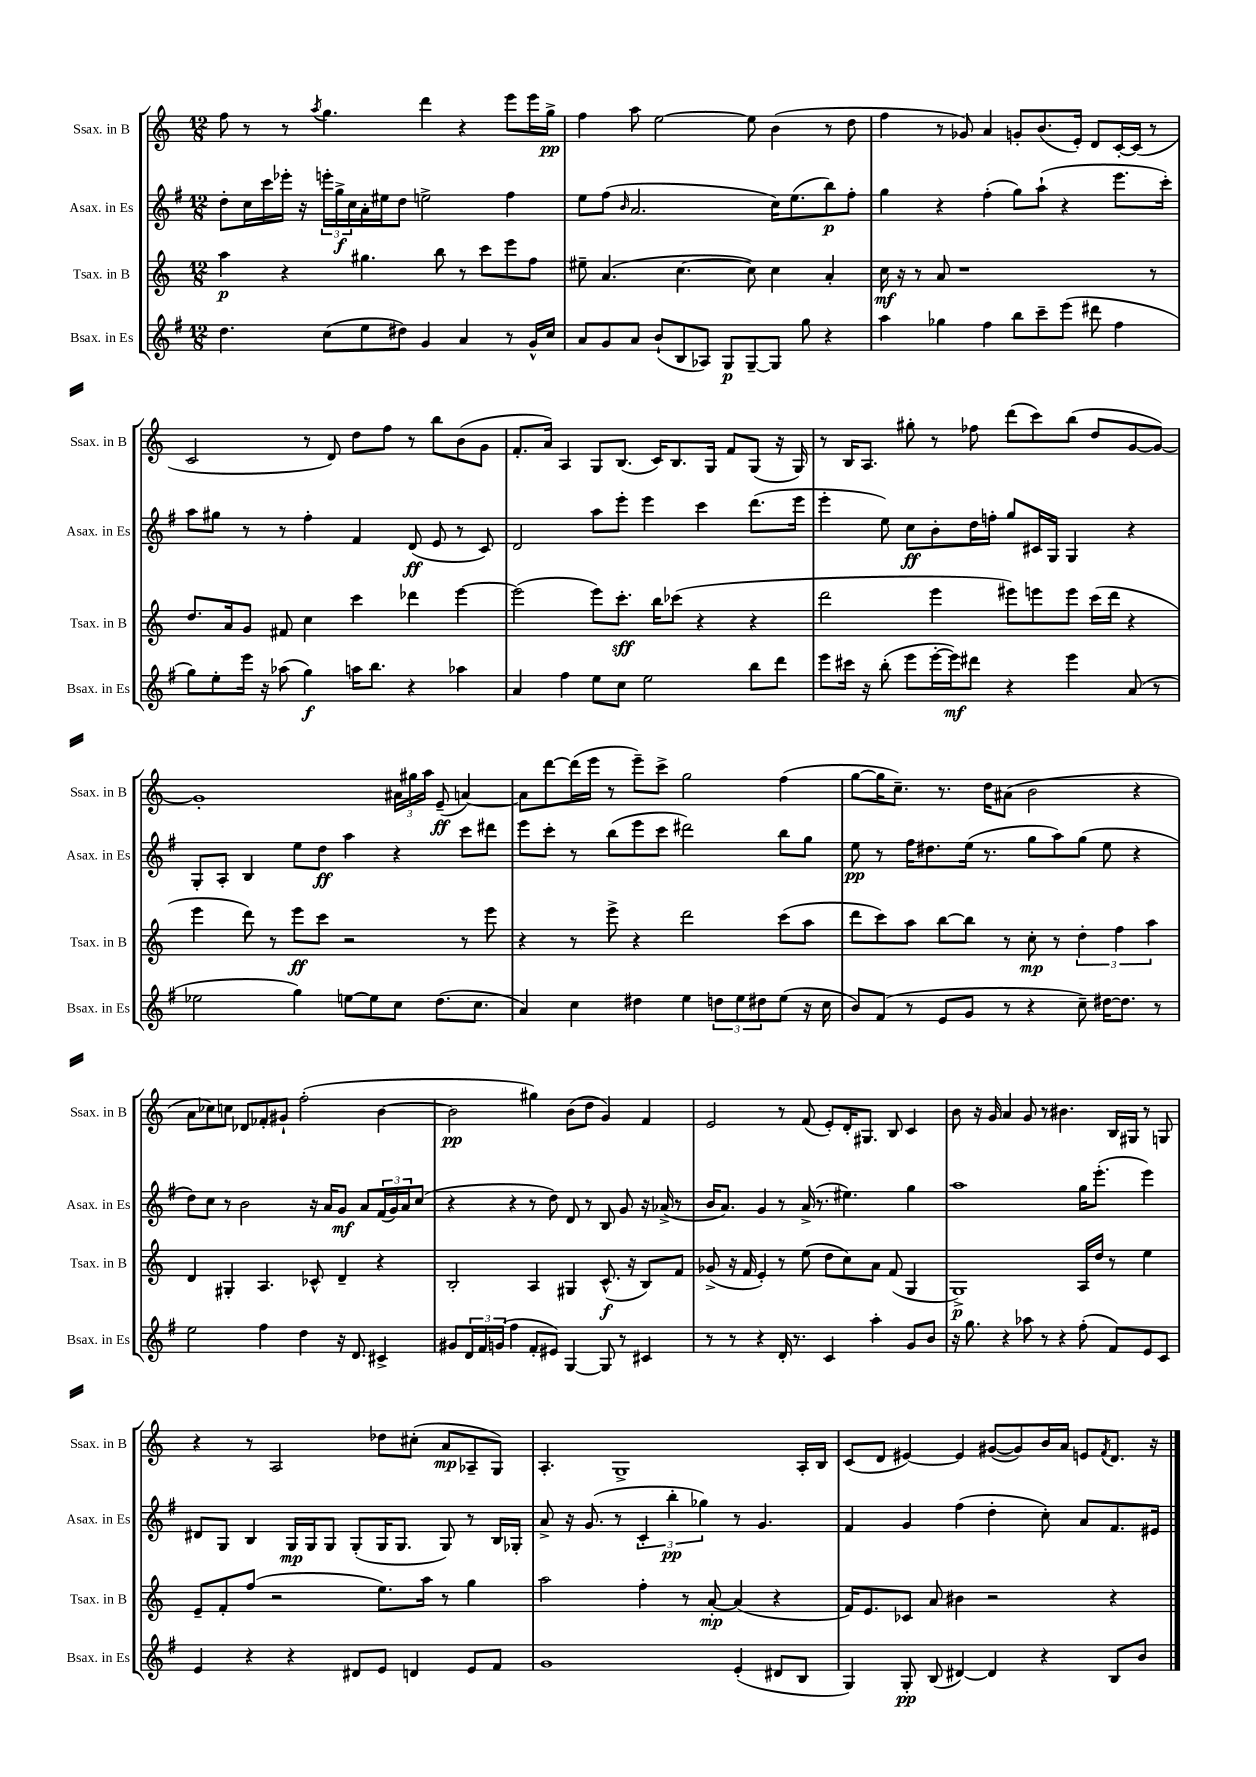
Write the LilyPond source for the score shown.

<<
\new StaffGroup <<
\new Staff = "s0" \with { instrumentName = "Ssax. in B" shortInstrumentName = "Ssax. in B" } {
    \clef treble \key c \major \numericTimeSignature \time 12/8
    f''8 r8 r8 \acciaccatura { a''8 } g''4. d'''4 r4 e'''8 e'''16 g''16->\pp |
    f''4 a''8 e''2~ e''8 b'4( r8 d''8 |
    f''4 r8 ges'8) a'4 g'8-. b'8.( e'16-.) d'8 c'16~-. c'16( r8 |
    c'2 r8 d'8) d''8 f''8 r8 b''8 b'8( g'8 |
    f'8.-. a'16) a4 g8 b8.( c'16) b8. g16 f'8 g8( r16 g16) |
    r8 b16 a8. gis''8-. r8 fes''8 d'''8( c'''8) b''8( d''8 g'8~ g'8~) |
    g'1-. \tuplet 3/2 { ais'16 gis''16 a''16 } e'8--\ff( a'4~) |
    a'8 d'''8~ d'''16( e'''16 r8 e'''8--) c'''8-> g''2 f''4( |
    g''8~ g''16 c''8.--) r8. d''16 ais'8( b'2 r4 |
    a'8 ces''8) c''8 des'8 fes'8-. gis'8-! f''2-.( b'4~ |
    b'2\pp gis''4) b'8( d''8 g'4) f'4 |
    e'2 r8 f'8( e'8-.) d'16-. gis8. b8 c'4 |
    b'8 r16 g'16 a'4 g'8 r8 bis'4. b16 gis16 r8 g8 |
    r4 r8 a2 des''8 cis''8-.( a'8\mp aes8-- g8) |
    a4.-. g1-> a16-. b16 |
    c'8( d'8 eis'4~) eis'4 gis'8~( gis'8) b'16 a'16 e'8 \acciaccatura { f'8 } d'8. r16 \bar "|." |
}
\new Staff = "s1" \with { instrumentName = "Asax. in Es" shortInstrumentName = "Asax. in Es" } {
    \clef treble \key g \major \numericTimeSignature \time 12/8
    d''8-. c''16 c'''16 ees'''16-. r16 \tuplet 3/2 { e'''16-. g''16->\f c''16 } a'16-. eis''16 d''8 e''2-> fis''4 |
    e''8 fis''8( \grace { b'16 } a'2. c''16) e''8.( b''8\p) fis''8-. |
    g''4 r4 fis''4-.( g''8) a''8-!( r4 e'''8. c'''16-.) |
    a''8 gis''8 r8 r8 fis''4-. fis'4 d'8\ff( e'8 r8 c'8) |
    d'2 a''8 e'''8-. e'''4 c'''4 d'''8.( e'''16 |
    e'''4-. e''8) c''8\ff b'8-. d''16 f''16-. g''8 cis'16 g16 g4 r4 |
    g8-. a8-. b4 e''8 d''8\ff a''4 r4 c'''8 dis'''8 |
    e'''8 c'''8-. r8 b''8( e'''8 c'''8 dis'''2) b''8 g''8 |
    e''8\pp r8 fis''16 dis''8. e''16( r8. g''8 a''8) g''8( e''8 r4 |
    d''8) c''8 r8 b'2 r16 a'16 g'8\mf a'8 \tuplet 3/2 { fis'16( g'16) a'16 } c''8( |
    r4 r4 r8 d''8) d'8 r8 b8 g'8 r16 aes'16->( r8 |
    b'16 a'8.) g'4 r8 a'16->( r8. eis''4.) g''4 |
    a''1 g''16 e'''8.-.( e'''4) |
    dis'8 g8 b4 g16\mp g16 g8 g8-.( g16 g8. g8) r8 b16 ges16-. |
    a'8-> r16 g'8.( r8 \tuplet 3/2 { c'4-. b''4-.\pp ges''4) } r8 g'4. |
    fis'4 g'4 fis''4( d''4-. c''8-.) a'8 fis'8. eis'16 \bar "|." |
}
\new Staff = "s2" \with { instrumentName = "Tsax. in B" shortInstrumentName = "Tsax. in B" } {
    \clef treble \key c \major \numericTimeSignature \time 12/8
    a''4\p r4 gis''4. b''8 r8 c'''8 e'''8 f''8 |
    eis''8-- a'4.( c''4.~ c''8) c''4 a'4-. |
    c''16\mf r16 r8 a'8 r1 r8 |
    d''8. a'16 g'8 fis'8 c''4 c'''4 des'''4 e'''4~ |
    e'''2( e'''8) c'''8.-.\sff b''16 ces'''8( r4 r4 |
    d'''2 e'''4 eis'''8) e'''8 e'''8 c'''16( d'''16 r4 |
    e'''4 d'''8) r8 e'''8\ff c'''8 r2 r8 e'''8 |
    r4 r8 e'''8-> r4 d'''2 c'''8( a''8 |
    d'''8 c'''8) a''8 b''8~ b''8 r8 c''8-.\mp r8 \tuplet 3/2 { d''4-. f''4 a''4 } |
    d'4 gis4-. a4. ces'8-^ d'4-- r4 |
    b2-. a4 gis4 c'8.-^\f( r16 b8) f'8 |
    ges'8->( r16 f'16 e'4-.) r8 e''8( d''8 c''8) a'8 f'8( g4 |
    g1->\p) a16 d''16 r8 e''4 |
    e'8-- f'8-. f''8( r2 e''8.) a''16 r8 g''4 |
    a''2 f''4-. r8 a'8~-.\mp a'4( r4 |
    f'16) e'8. ces'8 a'8 bis'4 r2 r4 \bar "|." |
}
\new Staff = "s3" \with { instrumentName = "Bsax. in Es" shortInstrumentName = "Bsax. in Es" } {
    \clef treble \key g \major \numericTimeSignature \time 12/8
    d''4. c''8( e''8 dis''8) g'4 a'4 r8 g'16-^ c''16 |
    a'8 g'8 a'8 b'8-!( b8 aes8) g8\p g8~-- g8 g''8 r4 |
    a''4 ges''4 fis''4 b''8 c'''8-- e'''8( dis'''8 fis''4 |
    g''8) e''8-. e'''16 r16 aes''8( g''4\f) a''16 b''8. r4 aes''4 |
    a'4 fis''4 e''8 c''8 e''2 b''8 d'''8 |
    e'''8 cis'''16 r16 b''8-.( e'''8 e'''16~-. e'''16\mf) dis'''8 r4 e'''4 a'8( r8 |
    ees''2 g''4) e''8~ e''8 c''8 d''8.( c''8. |
    a'4) c''4 dis''4 e''4 \tuplet 3/2 { d''8 e''8 dis''8 } e''8( r16 c''16 |
    b'8) fis'8( r8 e'8 g'8 r8 r4 c''8--) dis''16~ dis''8. r8 |
    e''2 fis''4 d''4 r16 d'8. cis'4-> |
    gis'8 \tuplet 3/2 { d'16 fis'16 g'16( } fis''4 fis'8-. eis'8) g4~ g8 r8 cis'4 |
    r8 r8 r4 d'16-. r8. c'4 a''4-. g'8 b'8 |
    r16 g''8. r4 aes''8 r8 r4 fis''8-.( fis'8) e'8 c'8 |
    e'4 r4 r4 dis'8 e'8 d'4 e'8 fis'8 |
    g'1 e'4-.( dis'8 b8 |
    g4) g8-.\pp b8( dis'4~) dis'4 r4 b8 b'8 \bar "|." |
}
>>
>>
\layout { \context { \Score \remove "Bar_number_engraver" } }
